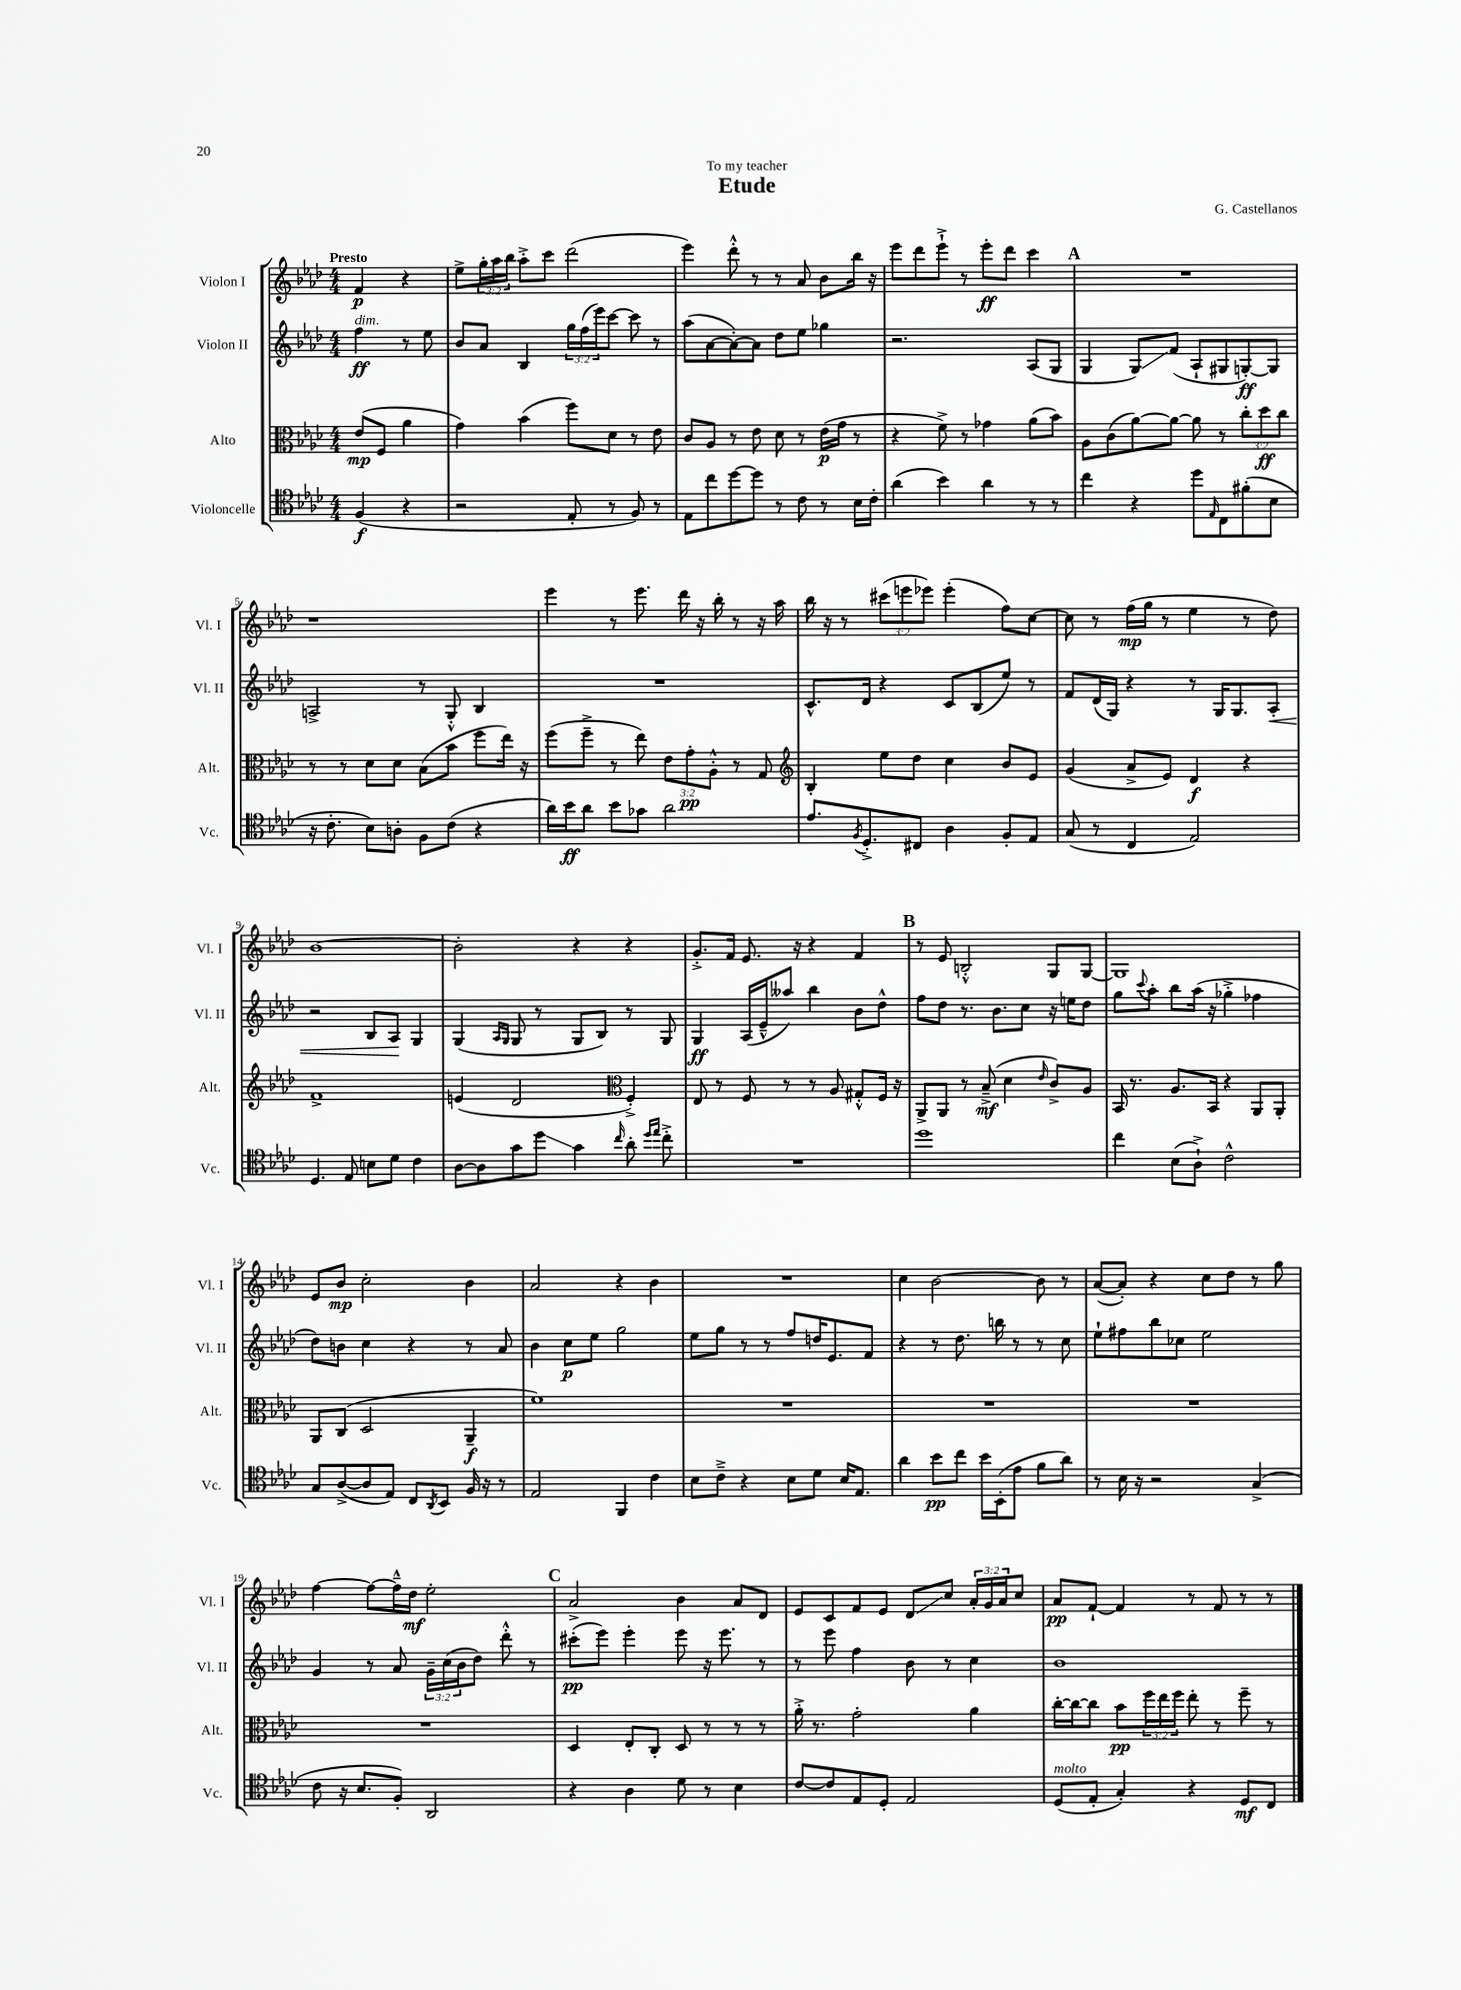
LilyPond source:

\header { title = "Etude" composer = "G. Castellanos" dedication = "To my teacher" }
<<
\new StaffGroup <<
\new Staff = "s0" \with { instrumentName = "Violon I" shortInstrumentName = "Vl. I" } {
    \clef treble \key aes \major \numericTimeSignature \time 4/4 \override Staff.TupletNumber.text = #tuplet-number::calc-fraction-text \partial 2 \tempo "Presto"
    f'4\p r4 |
    ees''8-> \tuplet 3/2 { g''16-. aes''16 bes''16 } aes''8-.-> c'''8 des'''2( |
    ees'''4) des'''8-.-^ r8 r8 aes'8 bes'8 bes''16 r16 |
    ees'''8 des'''8 ees'''8-!-> r8 ees'''8-.\ff des'''8 c'''4 |
    \mark \markup { \bold "A" } R1 |
    r1 |
    ees'''4 r8 ees'''8. des'''16 r16 bes''16-. r8 r16 aes''16 |
    bes''16 r16 r8 \tuplet 3/2 { cis'''8( e'''8 ees'''8) } ees'''4-.( f''8) c''8~ |
    c''8 r8 f''16\mp( g''16 r8 ees''4 r8 des''8) |
    bes'1~ |
    bes'2-. r4 r4 |
    g'8.-.-> f'16 ees'8. r16 r4 f'4 |
    \mark \markup { \bold "B" } r8 ees'8 b2-.-^ g8 g8~ |
    g1 |
    ees'8 bes'8\mp c''2-. bes'4 |
    aes'2 r4 bes'4 |
    R1 |
    c''4 bes'2~ bes'8 r8 |
    aes'8~( aes'8-.) r4 c''8 des''8 r8 g''8 |
    f''4~ f''8~ f''16---^ des''16\mf ees''2-. |
    \mark \markup { \bold "C" } aes'2-> bes'4 aes'8 des'8 |
    ees'8 c'8 f'8 ees'8 des'8\glissando c''8 \tuplet 3/2 { aes'16-. g'16 aes'16 } c''8 |
    aes'8\pp f'8~-! f'4 r8 f'8 r8 r8 \bar "|." |
}
\new Staff = "s1" \with { instrumentName = "Violon II" shortInstrumentName = "Vl. II" } {
    \clef treble \key aes \major \numericTimeSignature \time 4/4 \override Staff.TupletNumber.text = #tuplet-number::calc-fraction-text \partial 2
    f''4\ff^\markup { \italic "dim." } r8 ees''8 |
    bes'8 aes'8 bes4 \tuplet 3/2 { g''16 f''16( ees'''16) } c'''8~ c'''8 r8 |
    aes''8( aes'8~ aes'8~-.) aes'8 des''8 ees''8 ges''4 |
    r2. aes8( g8 |
    \mark \markup { \bold "A" } g4 g8\glissando) f'8( aes8-! gis8 g8~-.\ff) g8 |
    a2-> r8 g8-.-^ bes4 |
    R1 |
    c'8.-^ des'16 r4 c'8 bes8( ees''8) r8 |
    f'8 des'16( g16) r4 r8 g16 g8. aes8-.\< |
    r2 bes8 aes8\! g4 |
    g4( \grace { aes16 g16 } g8 r8 g8 bes8) r8 g8 |
    g4\ff aes16( ees'16---^ aeses''8) bes''4 bes'8 des''8-^ |
    \mark \markup { \bold "B" } f''8 des''8 r8. bes'8. c''8 r16 e''16 des''8 |
    g''8 \appoggiatura { c'''8 } aes''8-. bes''8 aes''16( r16 ges''4-.-> fes''4 |
    des''8) b'8 c''4 r4 r8 aes'8 |
    bes'4 c''8\p ees''8 g''2 |
    ees''8 g''8 r8 r8 f''8 d''16 ees'8. f'8 |
    r4 r8 des''8. b''16 r8 r8 c''8 |
    ees''8-! fis''8 bes''8 ces''8 ees''2 |
    g'4 r8 aes'8 \tuplet 3/2 { g'16-- c''16( bes'16 } des''8) des'''8-.-^ r8 |
    \mark \markup { \bold "C" } cis'''8-.\pp( ees'''8) ees'''4-. ees'''8 r16 ees'''8. r8 |
    r8 ees'''8 f''4 bes'8 r8 c''4 |
    bes'1 \bar "|." |
}
\new Staff = "s2" \with { instrumentName = "Alto" shortInstrumentName = "Alt." } {
    \clef alto \key aes \major \numericTimeSignature \time 4/4 \override Staff.TupletNumber.text = #tuplet-number::calc-fraction-text \partial 2
    ees'8\mp( f8 aes'4 |
    g'4) bes'4( f''8) des'8 r8 ees'8 |
    c'8 aes8 r8 ees'8 des'8 r8 ees'16\p( g'16 r8 |
    r4 f'8->) r8 ges'4 aes'8( bes'8) |
    \mark \markup { \bold "A" } aes8 c'8( aes'8~) aes'8~ aes'8 r8 \tuplet 3/2 { c''8-. des''8\ff c''8 } |
    r8 r8 des'8 des'8 bes8( bes'8 f''8 ees''16) r16 |
    f''8( f''8---> r8 ees''8) \tuplet 3/2 { ees'8 g'8-.\pp aes8-.-^ } r8 g8 |
    \clef treble bes4-. ees''8 des''8 c''4 bes'8 ees'8 |
    g'4( aes'8-> ees'8) des'4\f r4 |
    f'1-> |
    e'4( des'2 \clef alto f4-.->) |
    ees8 r8 f8 r8 r8 aes8 gis8-.-^ f16 r16 |
    \mark \markup { \bold "B" } aes,8-> aes,8 r8 bes8--->\mf( des'4 \grace { ees'16 } c'8->) aes8 |
    bes,16 r8. aes8. bes,16 r4 aes,8 aes,8-. |
    aes,8 c8( des2 aes,4--\f |
    f'1) |
    R1 |
    R1 |
    R1 |
    R1 |
    \mark \markup { \bold "C" } des4 ees8-. c8-. des8 r8 r8 r8 |
    aes'16-.-> r8. g'2-. aes'4 |
    c''16~-. c''16~ c''8 bes'8\pp \tuplet 3/2 { f''16 ees''16 f''16 } ees''8-. r8 f''8-- r8 \bar "|." |
}
\new Staff = "s3" \with { instrumentName = "Violoncelle" shortInstrumentName = "Vc." } {
    \clef tenor \key aes \major \numericTimeSignature \time 4/4 \partial 2
    f4\f( r4 |
    r2 ees8-. r8 f8) r8 |
    ees8 c''8 des''8~ des''8 r8 c'8 r8 bes16 c'16-. |
    aes'4( bes'4) aes'4 r8 r8 |
    \mark \markup { \bold "A" } c''4 r4 des''8 \grace { ees16 } c8 fis'8-.( bes8 |
    r16 c'8.-. bes8) a8-. f8 c'8( r4 |
    aes'16) bes'16\ff aes'8 bes'8 ges'8 aes'2 |
    ees'8. \acciaccatura { f8 } des8.-.-> cis8 aes4 f8-. ees8 |
    g8( r8 c4 ees2) |
    des4. ees8 b8 des'8 c'4 |
    aes8~ aes8 g'8 des''8\glissando g'4 \grace { c''16 } aes'8-. \grace { des''16 ees''16 } c''8-.-> |
    R1 |
    \mark \markup { \bold "B" } des''1 |
    c''4 bes8( aes8-!->) c'2-^ |
    g8 aes8~->( aes8 ees8) c8 \acciaccatura { aes,8 } bes,8 f16 r16 r8 |
    ees2 f,4 c'4 |
    bes8 c'8---> r4 bes8 des'8 bes16 ees8. |
    aes'4 bes'8\pp c''8 bes'16 bes,16-.( ees'8 f'8 aes'8) |
    r8 bes16 r16 r2 g4->( |
    c'8 r16 bes8. f8-.) aes,2 |
    \mark \markup { \bold "C" } r4 aes4 des'8 r8 bes4 |
    c'8~ c'8 ees8 des8-. ees2 |
    des8^\markup { \italic "molto" }( ees8-. g4-.) r4 des8\mf c8 \bar "|." |
}
>>
>>
